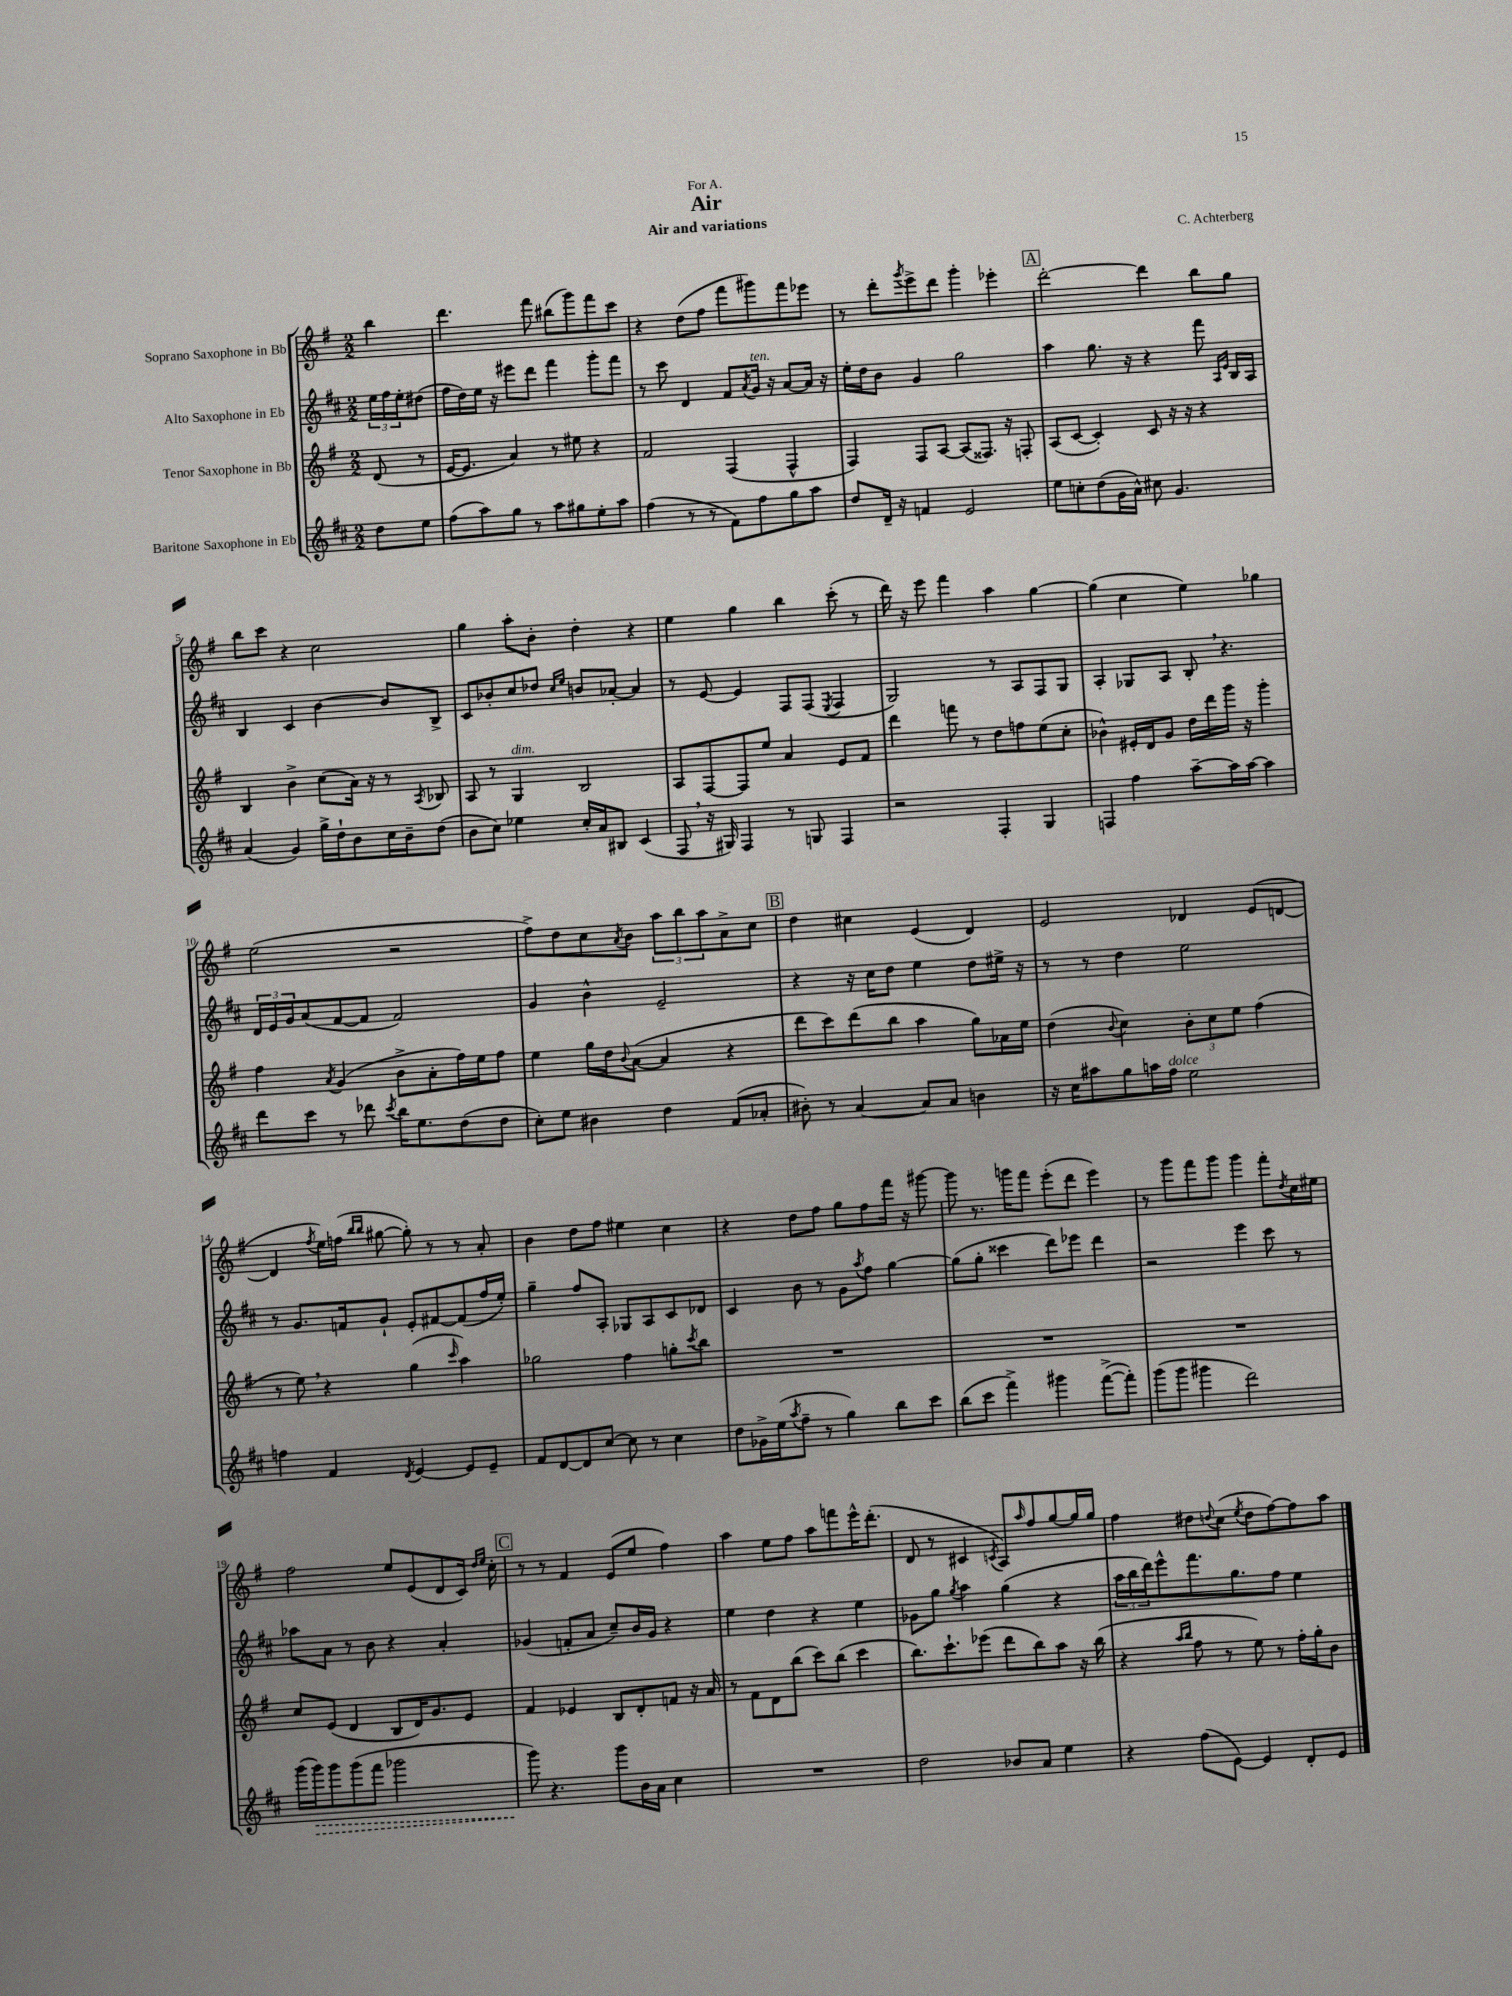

**kern	**kern	**kern	**kern
*staff4	*staff3	*staff2	*staff1
*clefG2	*clefG2	*clefG2	*clefG2
*k[f#c#]	*k[f#]	*k[f#c#]	*k[f#]
*M2/2	*M2/2	*M2/2	*M2/2
8dd	(8d	24ee	4bb
.	.	24ff#	.
.	.	24ee'	.
8ee	8r	(8dd#	.
=	=	=	=
(8ff#	[16e	16ff#	4.ddd
.	8.e]	16dd)	.
8aa)	.	16ee	.
.	.	16r	.
8gg	4a)	8eee#	.
8r	.	8ddd	8fff#
8aa	8r	4fff#	(8bb#
8gg#	8ee#	.	8ggg)
8ee'	4r	8ggg'	8fff#
8aa	.	8fff#	8ccc
=	=	=	=
(4ff#	2f#	8r	4r
.	.	8ccc#	.
8r	.	4d	(8dd
8r	.	.	8ff#
8f#)	(4F#	8f#	8fff#
.	.	8qa	.
8ff#	.	16g	8ggg#)
.	.	16r	.
8gg	4F#^^	[8a	8fff#
8aa	.	16a]	8eee-
.	.	16r	.
=	=	=	=
8dd	4F#)	16ee'	8r
.	.	16dd	.
16d~	.	8b	8ddd'
16r	.	.	.
.	.	.	8qggg
4f	8F#	4g	8eee^
.	[8A	.	8ddd
2e	(8A]	2gg	4ggg'
.	8.F##)	.	.
.	.	.	4eee-'
.	16r	.	.
.	8F'	.	.
=	=	=	=
8ee	(8A	4aa	[2ddd'
8cc'	[8c	.	.
(8dd	4c'])	8.gg	.
16g	.	.	.
16a^^)	.	16r	.
8cc#	8c	4r	4ddd]
4.g	16r	.	.
.	16r	.	.
.	4r	8fff#	8bb
.	.	16qqA	.
.	.	16qqe	.
.	.	16B	8gg
.	.	16A	.
=	=	=	=
(4a	4B	4B	8bb
.	.	.	8ccc
4g)	4b^	4c#	4r
16gg^	(8cc	[4b	2cc
16dd`	.	.	.
8b	16a)	.	.
.	16r	.	.
16cc#	8r	8b]	.
16b~	.	.	.
.	8qA	.	.
(8dd	8B-	8B^	.
=	=	=	=
8b	8A	8c#	4gg
8cc#)	8r	8b-'	.
4ee-	4G	8cc#	8aa'
.	.	8dd-	8b'
.	.	16qqcc#	.
.	.	16qqee	.
16cc#'	2B	8b	4dd'
16a	.	.	.
8B#	.	[8a-'	.
(4c#	.	4a-]	4r
=	=	=	=
8F#	8A	8r	4ee
16r	[8F#	[8e	.
16G#)	.	.	.
4F#	8F#]	4e]	4gg
.	8ee	.	.
8r	4a	8F#	4bb
8G	.	(8F#	.
.	.	8qE	.
4F#	8e	4F#	(8ccc'
.	8f#	.	8r
=	=	=	=
2r	4ddd	2G)	16ddd)
.	.	.	16r
.	.	.	8eee
.	8fff	.	4fff#
.	8r	.	.
4F#'	8dd	8r	4aa
.	8ff	8A	.
4G	(8ee	8F#	[4gg
.	8cc'	8G	.
=	=	=	=
4F	4b-^^)	4A'	(4gg]
4ff#	16e#'	8G-	4cc
.	16d	.	.
.	8g	8A	.
[8aa~	16dd	8B'	4ee)
.	16ddd	.	.
16aa]	16ggg	4.r	.
[16aa	16r	.	.
4aa]	4ggg'	.	4gg-
=	=	=	=
8ddd	4ff#	24d	(2ee
.	.	24e	.
.	.	24g	.
8ccc#	.	(8a	.
.	8qa	.	.
8r	(4g	[8f#	.
8ddd-	.	8f#]	.
8qccc#	.	.	.
16bb	8b^	2f#)	2r
8.ee	.	.	.
.	8a'	.	.
(8dd	16ff#)	.	.
.	16ee	.	.
8dd	8ff#	.	.
=	=	=	=
8cc#')	4ee	4g	8ff#^)
8ee	.	.	8dd
4b#	16gg	4b^^	8cc
.	16dd	.	.
.	8qqb	.	8qa
.	([8a	.	8b
4dd	4a]	2e~	12aa
.	.	.	12bb
.	.	.	12aa
(8f#	4r	.	8a^
8a-'	.	.	8cc
=	=	=	=
8b#')	8ddd	4r	4dd
8r	8ccc)	.	.
[4a	(8ddd	16r	4cc#
.	.	16cc#	.
.	8bb	8dd	.
8a]	4aa	4ee	(4e
8a	.	.	.
4b	8gg)	8dd	4d)
.	16a-	16ee#^	.
.	16ee	16r	.
=	=	=	=
16r	(4dd	8r	2e
16cc#	.	.	.
8aa#	.	8r	.
.	8qqb	.	.
8gg	4cc)	4dd	.
16aa	.	.	.
16ff#	.	.	.
2ee	12b'	2ee	4d-
.	12cc	.	.
.	12ee	.	.
.	(4ff#	.	(8e
.	.	.	[8d
=	=	=	=
4ff	8r	8r	4d]
.	8ee)	8.g	.
.	.	.	8qff#
4f#	4r	.	16ee)
.	.	16f	(16ff
.	.	.	16qqbb
.	.	.	16qqbb
.	.	8g`	[8gg#
8qd	.	.	.
[4e	(4gg	8e'	8gg#'])
.	.	[8f#	8r
.	16qqccc	.	.
8e]	4aa)	(8f#]	8r
8e~	.	16ff#	8a'
.	.	16ee')	.
=	=	=	=
8f#	2gg-	4gg~	4b
[8d	.	.	.
8d]	.	8ff#	8dd
[8cc#	.	8A'	8ff#
8cc#]	4ff#	8G-	4ee#
8r	.	8A	.
4cc#	8gg'	8c#	4cc
.	8qccc	.	.
.	8bb	8d-	.
=	=	=	=
8dd	1r	4c#	4r
16g-^	.	.	.
(16ee	.	.	.
8qaa	.	.	.
8ff#~	.	8b	8dd
8r	.	8r	8ff#
4gg)	.	8g	8gg
.	.	8qaa	.
.	.	8ff#	8ff#
8bb	.	[4gg	16fff#
.	.	.	16r
8ccc#	.	.	[8ggg#
=	=	=	=
(8bb	1r	(8gg]	8ggg#]
8ccc#	.	8gg'	8.r
4fff#^)	.	4ccc##	.
.	.	.	16ggg
.	.	.	8fff#
4ggg#	.	8ddd)	(8eee'
.	.	8eee-	8ddd
([8fff#^	.	4ddd	4eee)
8fff#'])	.	.	.
=	=	=	=
(8ggg	1r	2r	8r
8ggg	.	.	8ggg
4ggg#	.	.	8fff#
.	.	.	8ggg
2ddd)	.	4eee	4ggg
.	.	8ccc#	8fff#'
.	.	.	8qdd
.	.	8r	16cc
.	.	.	16ee#
=	=	=	=
(16ggg	8cc	8aa-	2ff#
16ggg)	.	.	.
8ggg	(8e	8a	.
(8ggg	4d	8r	.
8fff#	.	8b	.
2ggg-	8B	4r	8ee
.	16d)	.	(8e
.	8.g	.	.
.	.	4a'	8d
.	8e	.	16c)
.	.	.	16qqdd
.	.	.	16qqee
.	.	.	16cc'
=	=	=	=
8ggg)	4f#	(4g-	8r
4.r	.	.	8r
.	4e-	8f'	4f#
.	.	8a	.
8ggg	8B	8cc#~)	(8e
16b	8d'	16b	8ee
16a	.	16g-	.
4cc#	8f	4r	4ff#)
.	16r	.	.
.	16a	.	.
=	=	=	=
1r	8r	4ee	4aa
.	8f#	.	.
.	8d	4dd	8ee
.	(8bb	.	8ff#
.	8ccc)	4r	8aa
.	(8bb	.	8fff
.	4ccc	4ee	16eee^^
.	.	.	(8.ddd'
=	=	=	=
2dd	8.bb)	8g-	8d
.	.	8gg	8r
.	8.ccc`	.	.
.	.	8qgg	.
.	.	4aa	4c#
.	(8eee-	.	.
.	.	.	8qc
8b-	8ddd	(4gg	8A)
.	.	.	16qqaa
8a	8bb)	.	8ff#
4ee	8aa	4r	[8gg
.	16r	.	16gg]
.	(16bb	.	16gg
=	=	=	=
4r	4r	24aa	4ff#
.	.	24bb	.
.	.	24ddd)	.
.	.	8eee^^	.
.	16qqaa	.	.
.	16qqbb	.	.
(8ff#	8ff#	8.fff#	8dd#
.	.	.	8qqdd
[8e)	8r	.	(8cc
.	.	8.gg	.
.	.	.	8qee
4e]	8ee)	.	8dd
.	8r	8ff#	[8ff#)
8d'	16ff#'	4ee	8ff#]
.	16gg'	.	.
8e	8b	.	8aa
==	==	==	==
*-	*-	*-	*-
